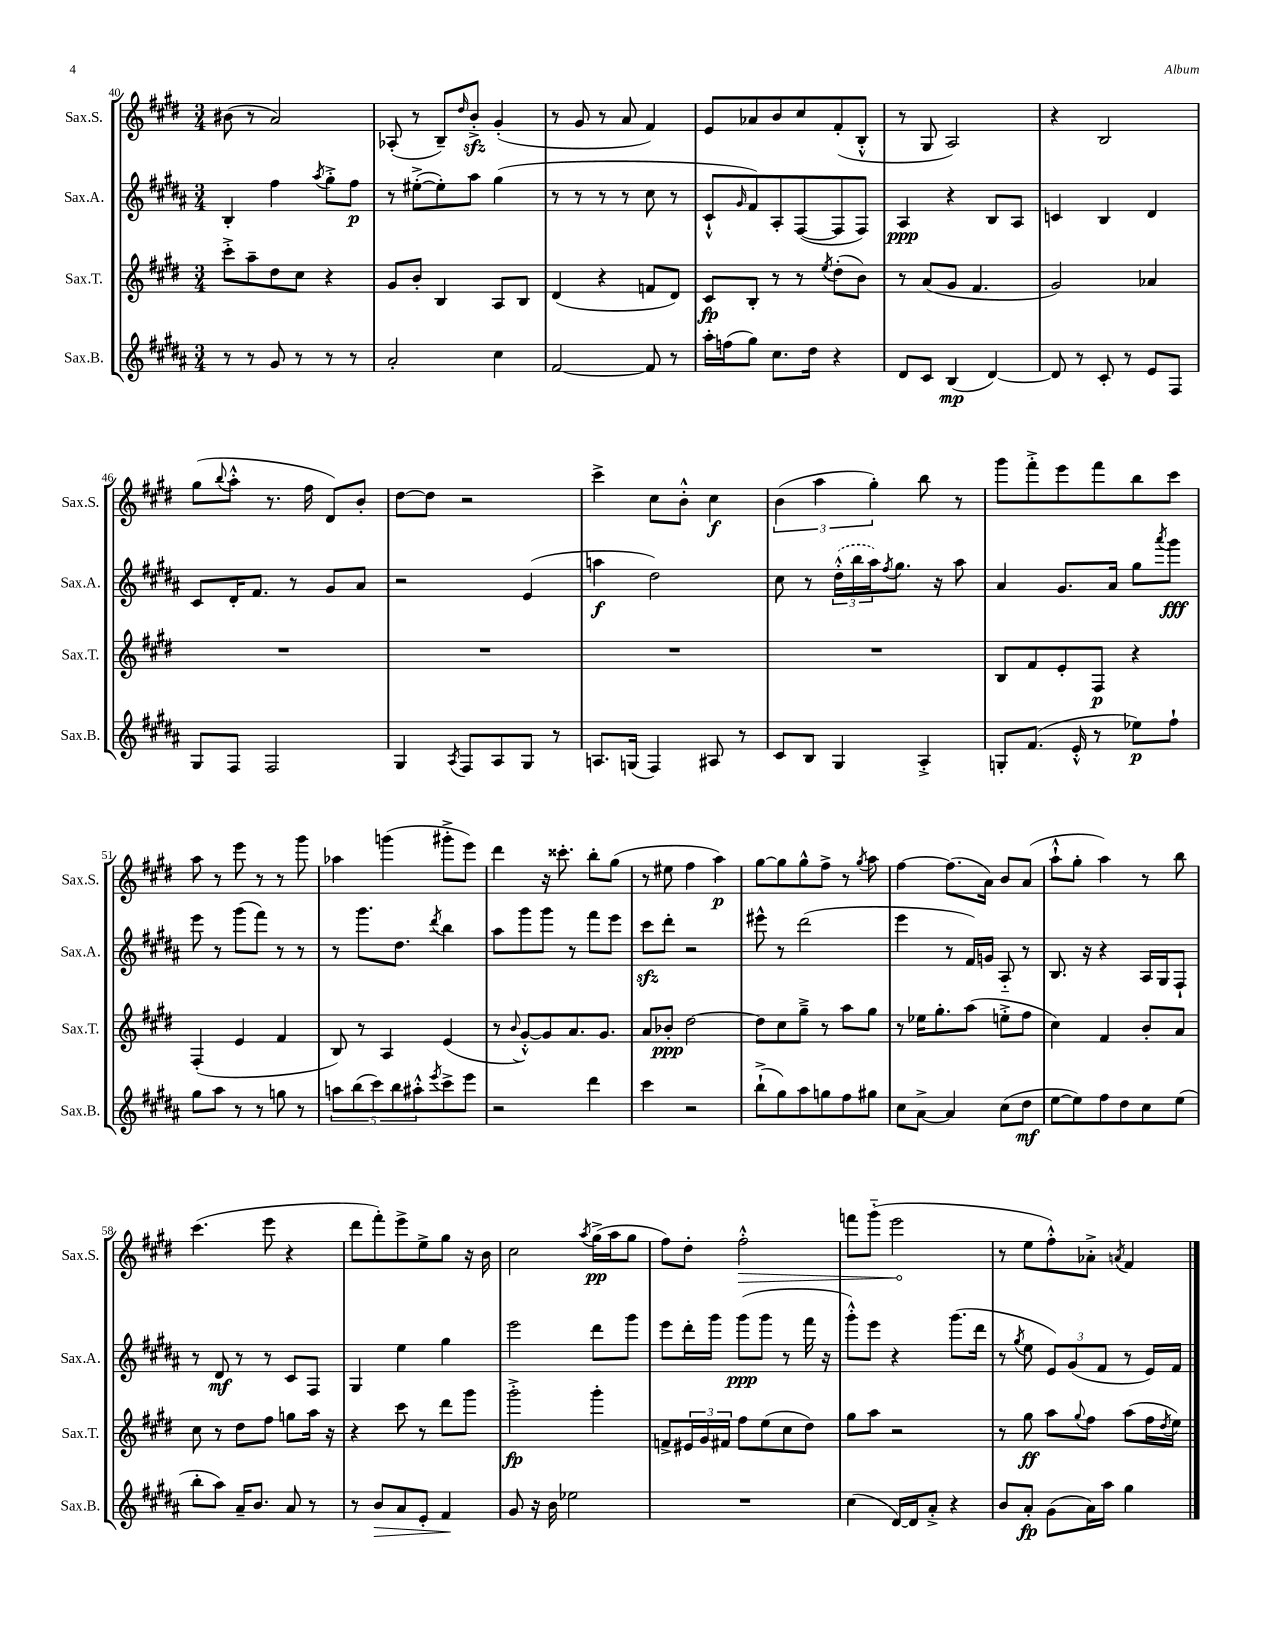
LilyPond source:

<<
\new StaffGroup <<
\new Staff = "s0" \with { instrumentName = "Sax.S." shortInstrumentName = "Sax.S." } {
    \clef treble \key e \major \numericTimeSignature \time 3/4
    bis'8( r8 a'2) |
    aes8-.( r8 b8--) \grace { dis''16 } b'8-.->\sfz gis'4-.( |
    r8 gis'8 r8 a'8 fis'4) |
    e'8 aes'8 b'8 cis''8 fis'8-.( b8-.-^ |
    r8 gis8 a2) |
    r4 b2 |
    gis''8( \appoggiatura { b''8 } a''8-.-^ r8. fis''16 dis'8) b'8-. |
    dis''8~ dis''8 r2 |
    cis'''4-> cis''8 b'8-.-^ cis''4\f |
    \tuplet 3/2 { b'4( a''4 gis''4-.) } b''8 r8 |
    gis'''8 fis'''8-.-> e'''8 fis'''8 b''8 cis'''8 |
    a''8 r8 e'''8 r8 r8 gis'''8 |
    aes''4 g'''4( gis'''8-.-> e'''8) |
    dis'''4 r16 cisis'''8.-. b''8-. gis''8( |
    r8 eis''8 fis''4 a''4\p) |
    gis''8~ gis''8 gis''8-^ fis''8-> r8 \acciaccatura { gis''8 } a''8 |
    fis''4~ fis''8.( a'16) b'8 a'8( |
    a''8-!-^ gis''8-. a''4) r8 b''8 |
    cis'''4.( e'''8 r4 |
    dis'''8 fis'''8-.) e'''8-> e''8-> gis''8 r16 b'16 |
    cis''2 \acciaccatura { a''8 } gis''16->\pp( a''16 gis''8 |
    fis''8) dis''8-. \once \override Hairpin.circled-tip = ##t fis''2-.-^\> |
    f'''8 gis'''8-_( e'''2\! |
    r8 e''8 fis''8-.-^) aes'8-.-> \acciaccatura { a'8 } fis'4 \bar "|." |
}
\new Staff = "s1" \with { instrumentName = "Sax.A." shortInstrumentName = "Sax.A." } {
    \clef treble \key b \major \numericTimeSignature \time 3/4
    b4-. fis''4 \acciaccatura { ais''8 } gis''8-.-> fis''8\p |
    r8 eis''8~-.->( eis''8-.) ais''8 gis''4( |
    r8 r8 r8 r8 cis''8 r8 |
    cis'8-!-^ \grace { gis'16 } fis'8) ais8-. fis8~( fis8 fis8) |
    ais4\ppp r4 b8 ais8 |
    c'4 b4 dis'4 |
    cis'8 dis'16-. fis'8. r8 gis'8 ais'8 |
    r2 e'4( |
    a''4\f dis''2) |
    cis''8 r8 \tuplet 3/2 { \once \slurDashed dis''16-.-^( b''16 ais''16) } \acciaccatura { fis''8 } gis''8. r16 ais''8 |
    ais'4 gis'8. ais'16 gis''8 \acciaccatura { ais'''8 } gis'''8\fff |
    e'''8 r8 gis'''8( fis'''8) r8 r8 |
    r8 gis'''8. dis''8. \acciaccatura { dis'''8 } b''4 |
    ais''8 gis'''8 gis'''8 r8 fis'''8 e'''8 |
    cis'''8\sfz dis'''8-. r2 |
    eis'''8-^ r8 dis'''2( |
    e'''4 r8 fis'16) g'16 ais8-_ r8 |
    b8. r16 r4 ais16 gis16 fis8-! |
    r8 dis'8\mf r8 r8 cis'8 fis8 |
    gis4 e''4 gis''4 |
    e'''2 dis'''8 gis'''8 |
    e'''8 dis'''16-. gis'''16 gis'''8\ppp( gis'''8 r8 fis'''16 r16 |
    gis'''8-.-^) e'''8 r4 gis'''8.( dis'''16 |
    r8 \acciaccatura { gis''8 } e''8 \tuplet 3/2 { e'8) gis'8( fis'8 } r8 e'16) fis'16 \bar "|." |
}
\new Staff = "s2" \with { instrumentName = "Sax.T." shortInstrumentName = "Sax.T." } {
    \clef treble \key e \major \numericTimeSignature \time 3/4
    cis'''8-.-> a''8-- dis''8 cis''8 r4 |
    gis'8 b'8-. b4 a8 b8 |
    dis'4( r4 f'8 dis'8) |
    cis'8\fp b8-. r8 r8 \acciaccatura { e''8 } dis''8-.( b'8) |
    r8 a'8( gis'8 fis'4. |
    gis'2) aes'4 |
    R2. |
    R2. |
    R2. |
    R2. |
    b8 fis'8 e'8-. fis8\p r4 |
    fis4-.( e'4 fis'4 |
    b8) r8 a4 e'4( |
    r8 \appoggiatura { b'8 } gis'8~-.-^) gis'8 a'8. gis'8. |
    a'8 bes'8-.\ppp dis''2~ |
    dis''8 cis''8 gis''8---> r8 a''8 gis''8 |
    r8 ees''16 gis''8.-. a''8( e''8-.-> fis''8 |
    cis''4) fis'4 b'8-. a'8 |
    cis''8 r8 dis''8 fis''8 g''8 a''16 r16 |
    r4 cis'''8 r8 dis'''8 gis'''8 |
    gis'''2-.->\fp gis'''4-. |
    f'8-> \tuplet 3/2 { eis'16 gis'16 fis'16 } fis''8 e''8( cis''8 dis''8) |
    gis''8 a''8 r2 |
    r8 gis''8\ff a''8 \appoggiatura { gis''8 } fis''8 a''8( fis''16 \acciaccatura { dis''8 } e''16) \bar "|." |
}
\new Staff = "s3" \with { instrumentName = "Sax.B." shortInstrumentName = "Sax.B." } {
    \clef treble \key b \major \numericTimeSignature \time 3/4
    r8 r8 gis'8 r8 r8 r8 |
    ais'2-. cis''4 |
    fis'2~ fis'8 r8 |
    ais''16-. f''16( gis''8) cis''8. dis''16 r4 |
    dis'8 cis'8 b4\mp( dis'4~) |
    dis'8 r8 cis'8-. r8 e'8 fis8 |
    gis8 fis8 fis2 |
    gis4 \acciaccatura { ais8 } fis8 ais8 gis8 r8 |
    a8. g16( fis4) ais8 r8 |
    cis'8 b8 gis4 ais4-.-> |
    g8-. fis'8.( e'16-.-^ r8 ees''8\p) fis''8-! |
    gis''8 ais''8 r8 r8 g''8 r8 |
    \tuplet 5/4 { a''8 b''8( cis'''8) b''8 ais''8-.-^ } \acciaccatura { e'''8 } cis'''8-> e'''8 |
    r2 dis'''4 |
    cis'''4 r2 |
    b''8-!->( gis''8) ais''8 g''8 fis''8 gis''8 |
    cis''8 ais'8~-> ais'4 cis''8( dis''8\mf |
    e''8~ e''8) fis''8 dis''8 cis''8 e''8( |
    b''8-. ais''8) ais'16-- b'8. ais'8 r8 |
    r8 b'8\> ais'8 e'8-. fis'4\! |
    gis'8 r16 b'16 ees''2 |
    R2. |
    cis''4( dis'16~) dis'16 ais'8-.-> r4 |
    b'8 ais'8-.\fp gis'8( ais'16) ais''16 gis''4 \bar "|." |
}
>>
>>
\layout { \context { \Score currentBarNumber = #40 } }
